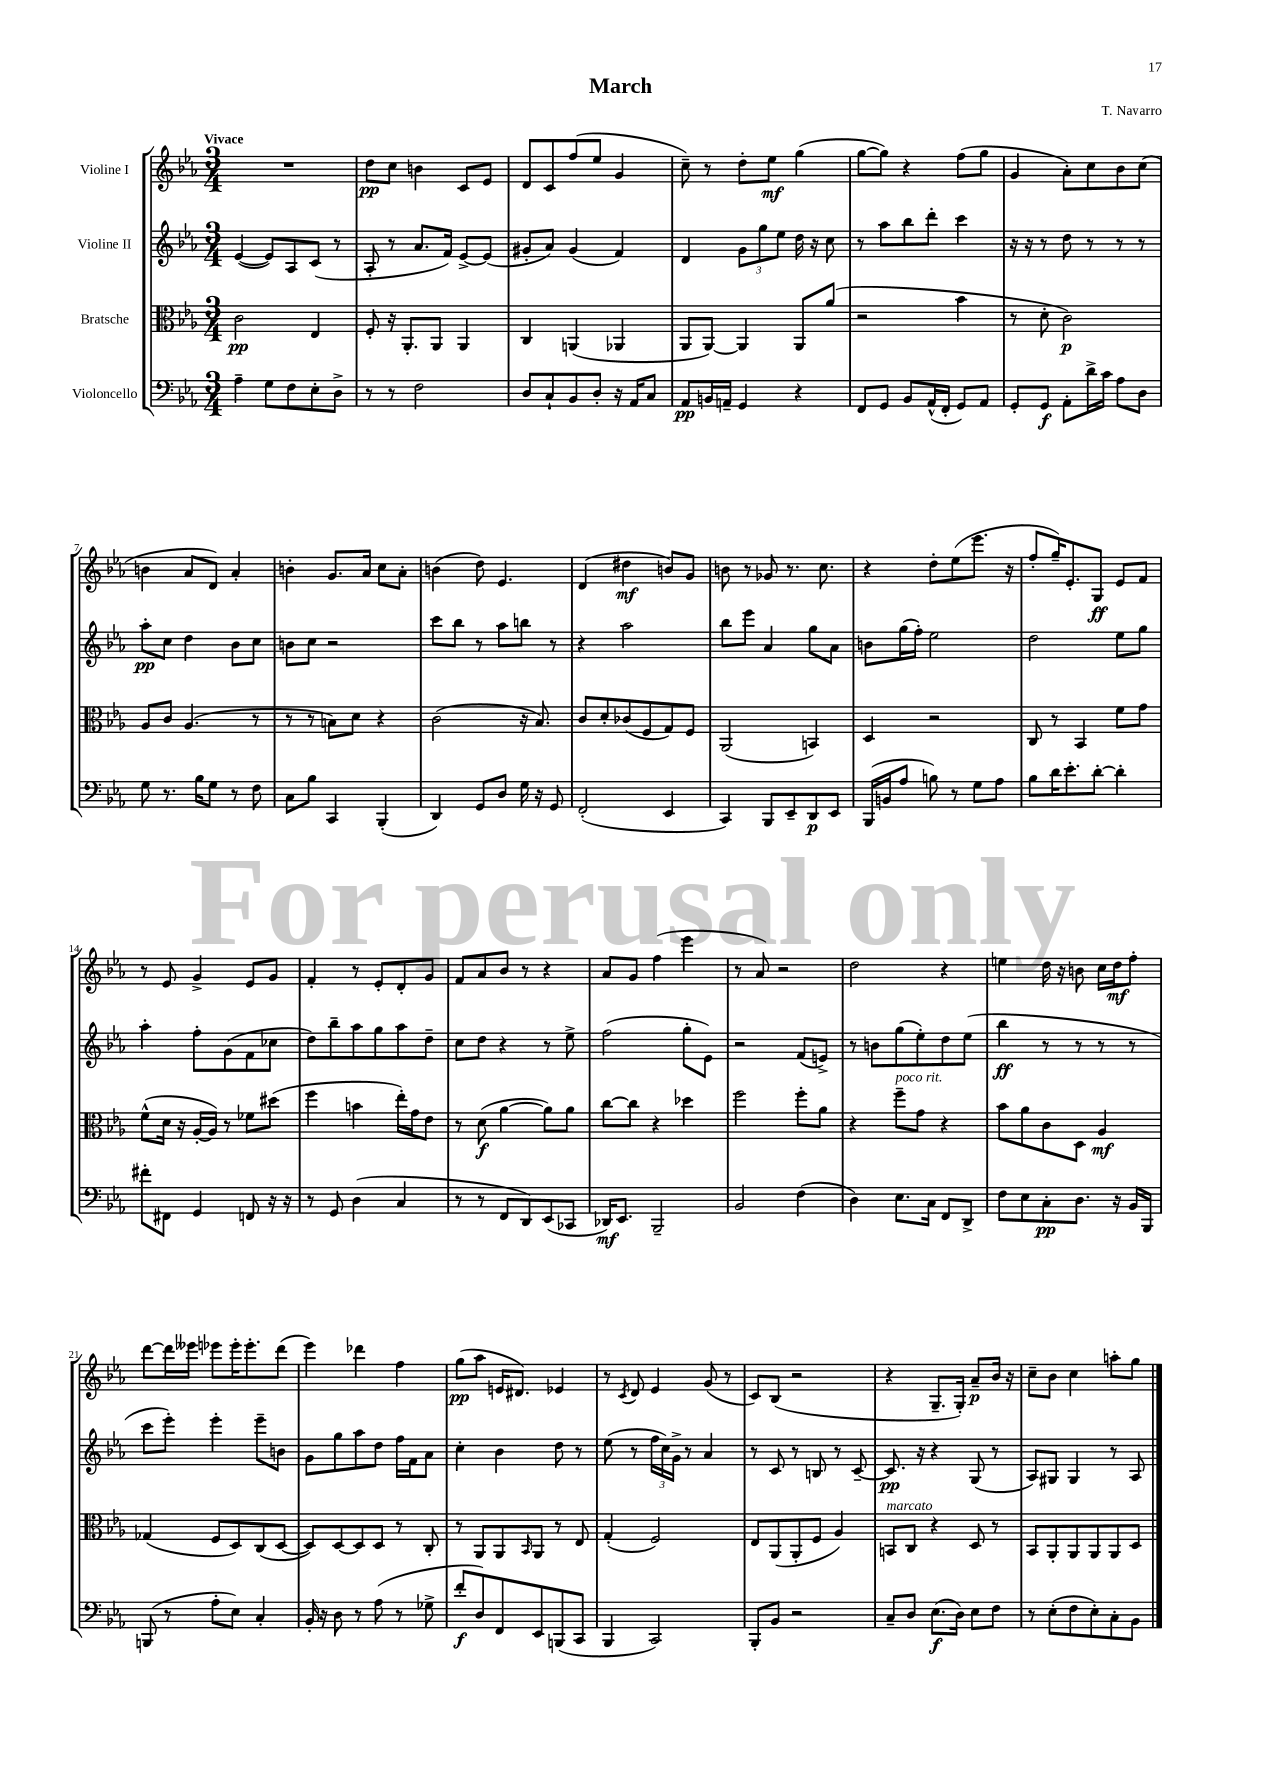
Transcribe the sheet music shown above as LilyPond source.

\header { title = "March" composer = "T. Navarro" }
<<
\new StaffGroup <<
\new Staff = "s0" \with { instrumentName = "Violine I" } {
    \clef treble \key ees \major \numericTimeSignature \time 3/4 \tempo "Vivace"
    R2. |
    d''8\pp c''8 b'4 c'8 ees'8 |
    d'8 c'8 f''8( ees''8 g'4 |
    c''8--) r8 d''8-. ees''8\mf g''4( |
    g''8~ g''8) r4 f''8( g''8 |
    g'4 aes'8-.) c''8 bes'8 c''8( |
    b'4 aes'8 d'8) aes'4-. |
    b'4-. g'8. aes'16 c''8 aes'8-. |
    b'4( d''8) ees'4. |
    d'4( dis''4\mf b'8) g'8 |
    b'8 r8 ges'8 r8. c''8. |
    r4 d''8-. ees''8( ees'''8. r16 |
    f''8-. g''16--) ees'8.-. g8\ff ees'8 f'8 |
    r8 ees'8 g'4-> ees'8 g'8 |
    f'4-. r8 ees'8-. d'8-. g'8 |
    f'8 aes'8 bes'8 r8 r4 |
    aes'8 g'8 f''4( ees'''4 |
    r8 aes'8) r2 |
    d''2 r4 |
    e''4 d''16 r16 b'8 c''16 d''16\mf f''8-. |
    d'''8~ d'''16 eeses'''16 ees'''8 ees'''16-. ees'''8.-. d'''8( |
    ees'''4) des'''4 f''4 |
    g''8\pp( aes''8 e'16 dis'8.) ees'4 |
    r8 \acciaccatura { c'8 } d'8 ees'4 g'8( r8 |
    c'8) bes8( r2 |
    r4 g8.-- g16-.) aes'8--\p bes'16 r16 |
    c''8-- bes'8 c''4 a''8-. g''8 \bar "|." |
}
\new Staff = "s1" \with { instrumentName = "Violine II" } {
    \clef treble \key ees \major \numericTimeSignature \time 3/4
    ees'4~( ees'8) aes8 c'8( r8 |
    aes8-. r8 aes'8. f'16) ees'8~-> ees'8( |
    gis'8-. aes'8) gis'4( f'4) |
    d'4 \tuplet 3/2 { g'8 g''8 ees''8 } d''16 r16 c''8 |
    r8 aes''8 bes''8 d'''8-. c'''4 |
    r16 r16 r8 d''8 r8 r8 r8 |
    aes''8-.\pp c''8 d''4 bes'8 c''8 |
    b'8 c''8 r2 |
    c'''8 bes''8 r8 aes''8 b''8 r8 |
    r4 aes''2 |
    bes''8 ees'''8 aes'4 g''8 aes'8 |
    b'8 g''16( f''16-.) ees''2 |
    d''2 ees''8 g''8 |
    aes''4-. f''8-. g'8( f'8 ces''8 |
    d''8) bes''8-- aes''8 g''8 aes''8 d''8-- |
    c''8 d''8 r4 r8 ees''8-> |
    f''2( g''8-. ees'8) |
    r2 f'8( e'8->) |
    r8 b'8 g''8( ees''8-.) d''8 ees''8( |
    bes''4\ff r8 r8 r8 r8 |
    c'''8 ees'''8-.) ees'''4-. ees'''8-- b'8 |
    g'8 g''8 aes''8 d''8 f''16 f'16 aes'8 |
    c''4-. bes'4 d''8 r8 |
    ees''8( r8 \tuplet 3/2 { f''16 c''16) g'16-> } r8 aes'4 |
    r8 c'8 r8 b8 r8 c'8~-- |
    c'8.\pp r16 r4 g8( r8 |
    aes8) gis8 gis4 r8 aes8 \bar "|." |
}
\new Staff = "s2" \with { instrumentName = "Bratsche" } {
    \clef alto \key ees \major \numericTimeSignature \time 3/4
    c'2\pp ees4 |
    f8-. r16 aes,8.-. aes,8 aes,4 |
    c4 a,4( aes,4 |
    aes,8 aes,8~) aes,4 aes,8 aes'8( |
    r2 bes'4 |
    r8 d'8-. c'2\p) |
    aes8 c'8 aes4.( r8 |
    r8 r8 b8) d'8 r4 |
    c'2( r16 bes8.) |
    c'8 d'8-. ces'8( f8 g8) f8 |
    aes,2( b,4) |
    d4 r2 |
    c8 r8 bes,4 f'8 g'8 |
    f'8-^( d'16 r16 aes16~-. aes16) r8 fes'8 dis''8( |
    f''4 b'4 ees''16-.) g'16 ees'8 |
    r8 d'8\f( aes'4~ aes'8) aes'8 |
    c''8~ c''8 r4 des''4 |
    f''2 f''8-. aes'8 |
    r4 f''8--^\markup { \italic "poco rit." } g'8 r4 |
    bes'8 aes'8 c'8 d8 aes4\mf |
    ges4( f8 d8) c8( d8~ |
    d8) d8~ d8 d8 r8 c8-. |
    r8 aes,8 aes,8 \grace { bes,16 } aes,8 r8 ees8 |
    g4-.( f2) |
    ees8 aes,8( aes,8-. f8 aes4) |
    b,8^\markup { \italic "marcato" } c8 r4 d8 r8 |
    bes,8 aes,8-. aes,8 aes,8 aes,8 d8 \bar "|." |
}
\new Staff = "s3" \with { instrumentName = "Violoncello" } {
    \clef bass \key ees \major \numericTimeSignature \time 3/4
    aes4-- g8 f8 ees8-. d8-> |
    r8 r8 f2 |
    d8 c8-! bes,8 d8-. r16 aes,16 c8 |
    aes,8\pp b,16 a,16-- g,4 r4 |
    f,8 g,8 bes,8 aes,16-^( f,16-. g,8) aes,8 |
    g,8-. g,8\f aes,8-. d'16-> c'16 aes8 d8 |
    g8 r8. bes16 g8 r8 f8 |
    c8 bes8 c,4 bes,,4-.( |
    d,4) g,8 d8 g16 r16 g,8 |
    f,2-.( ees,4 |
    c,4) bes,,8 ees,8-- d,8\p ees,8 |
    bes,,16( b,16 aes8 b8) r8 g8 aes8 |
    bes8 d'16 ees'8.-. d'8~-. d'4-. |
    fis'8-. fis,8 g,4 f,8 r16 r16 |
    r8 g,8 d4( c4 |
    r8 r8 f,8 d,8) ees,8( ces,8 |
    des,16\mf) ees,8. bes,,2-- |
    bes,2 f4( |
    d4) ees8. c16 f,8 d,8-> |
    f8 ees8 c8-.\pp d8. r16 bes,16 bes,,16 |
    b,,8( r8 aes8-. ees8) c4-. |
    bes,16-. r16 d8 r8 aes8( r8 ges8-> |
    f'8-.\f d8) f,8 ees,8 b,,8( c,8 |
    bes,,4 c,2) |
    bes,,8-. bes,8 r2 |
    c8-- d8 ees8.\f( d16) ees8 f8 |
    r8 ees8-.( f8 ees8-.) c8-. bes,8 \bar "|." |
}
>>
>>
